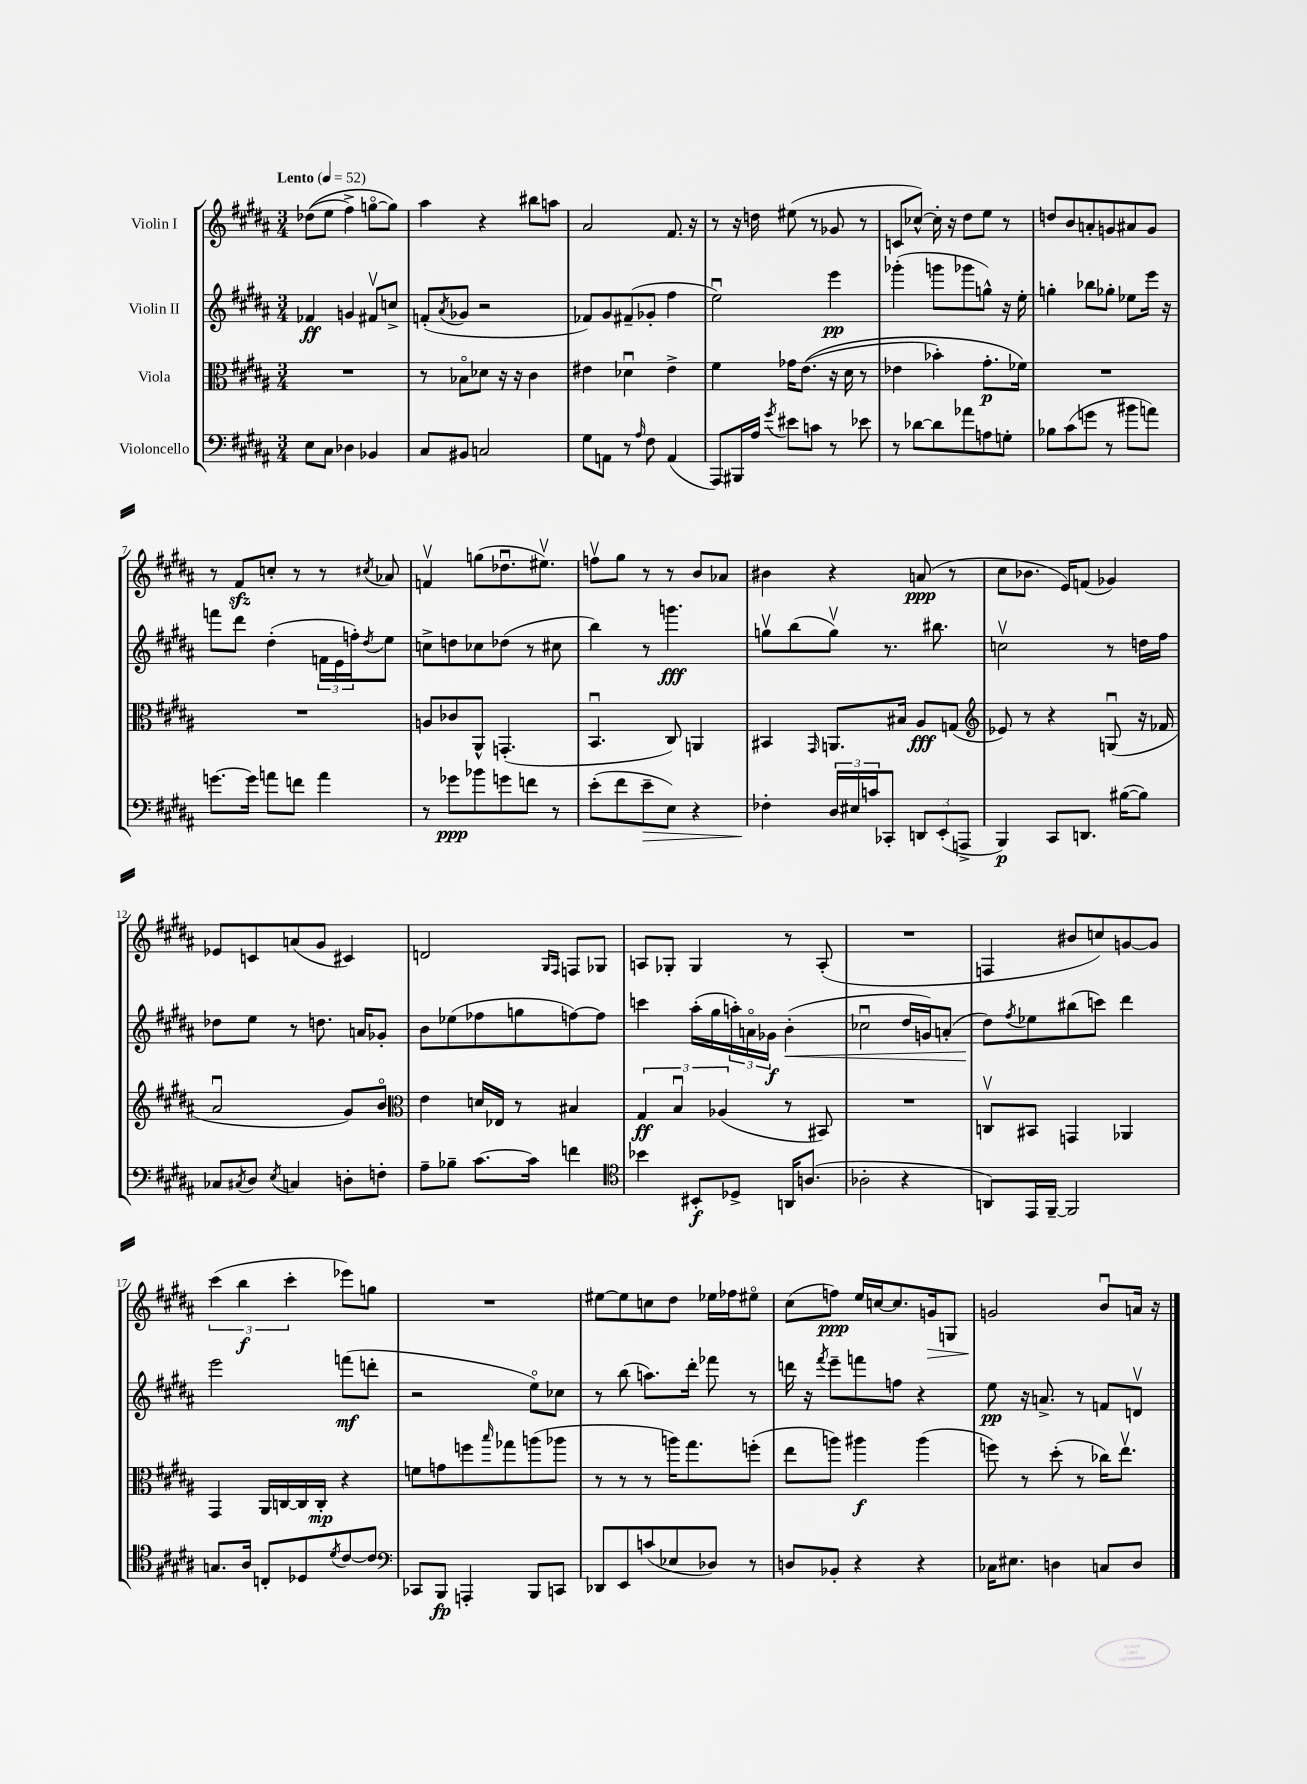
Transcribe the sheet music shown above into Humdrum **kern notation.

**kern	**kern	**kern	**kern
*staff4	*staff3	*staff2	*staff1
*clefF4	*clefC3	*clefG2	*clefG2
*k[f#c#g#d#a#]	*k[f#c#g#d#a#]	*k[f#c#g#d#a#]	*k[f#c#g#d#a#]
*M3/4	*M3/4	*M3/4	*M3/4
*MM52	*MM52	*MM52	*MM52
8E\L	2.r	4f-/	&((8dd-\L
8C#\J	.	.	8ee\J
4D-\	.	4g/	4ff#^\)
4BB-/	.	8f#v/L	[8ggo\L
.	.	8cc^/J	8gg\]J&)
=	=	=	=
8C#/L	8r	(8f'/L	4aa#\
.	.	8qa#/	.
8BB#/J	8B-o\L	8g-/J	.
2C/	8d-\J	2r	4r
.	16r	.	.
.	16r	.	.
.	4c#\	.	8bb#\L
.	.	.	8aa\J
=	=	=	=
8G#\L	4e#\	8f-/L)	2a#/
8AA\J	.	8g#/	.
8r	4d-u\	(8f#~/	.
16qqA#/	.	.	.
8F#\	.	8g-'/J	.
(4AA/	4e#^\	4ff#\	8.f#/
.	.	.	16r
=	=	=	=
8AAA#/L)	4f#\	2eeu\)	8r
16BBB#/L	.	.	16r
16A#/JJ	.	.	16dd\
8qg#/	.	.	.
8e#\L	16g-\LK	.	(8ee#\
.	&((8.e\J	.	.
8c\J	.	.	8r
8r	16r	4eee\	8g-/
.	16d#\	.	.
8e-\	8r	.	8r
=	=	=	=
8r	4e-\	(4ggg-'\	8c/L
[8d-\L	.	.	[8cc-^^/J)
8d-\]	4b-'\)	8ggg\L	16cc-'\]
.	.	.	16r
8a-\	.	8ggg-\	8dd#\L
8A\	8.g#'\L	8gg^^\J)	8ee\J
8G'\J	.	16r	8r
.	16f-\Jk&)	16ee'\	.
=	=	=	=
8B-\L	2.r	4gg'\	8dd/L
(8c#\	.	.	8b/
8g\J	.	8bb-\L	8a'/
8r	.	8gg-'\J	8g/
8b#\L	.	8ee-\L	8a#/
8a\J)	.	16eee\Jk	8g/J
.	.	16r	.
=	=	=	=
[8.g\L	2.r	8fff\L	8r
.	.	8ddd#\J	8f#/L
16g\]Jk	.	.	.
8a\L	.	(4dd#'\	8cc'/J
8f\J	.	.	8r
4a\	.	24f\LL	8r
.	.	24e\	.
.	.	24ff'\J)	.
.	.	8qdd#/	8qcc#/
.	.	8ee\J	8a-/
=	=	=	=
8r	8A/L	8cc^\L	4fv/
8g-\L	8c-/	8dd\	.
8b-\	8AA#^^/J	8cc-\	(8gg\L
8g\	(4.GG'/	(8dd-\J	8.dd-u\
8f\J	.	8r	.
.	.	.	8.ee#v\J)
8r	.	8cc#\	.
=	=	=	=
(8e'\L	4.BBu/	4bb\)	8ffv\L
8f#\	.	.	8gg#\J
8e~\	.	8r	8r
8E\J)	8C#/)	4.ggg\	8r
4r	4AA/	.	8b/L
.	.	.	8a-/J
=	=	=	=
4F-'\	4BB#/	8ggv\L	4b#\
.	.	(8bb\	.
.	16qqGG#/	.	.
24D#/LL	8.AA/L	8ggv\J)	4r
24E#/	.	.	.
24c/J	.	.	.
8CC-'/J	.	8.r	.
.	16B#/Jk	.	.
12DD/L	8A#/L	.	(8a/
.	.	8.bb#\	.
(12EE'/	.	.	.
.	(8G/J	.	8r
12AAA^/J	.	.	.
=	=	=	=
*	*clefG2	*	*
4BBB/)	8e-/)	2ccv\	8cc#\L
.	8r	.	8.b-\J
8CC#/L	4r	.	.
.	.	.	16e/LK)
8.DD/J	.	.	(8f/J
.	(8Gu/	8r	4g-/)
([16B#\LK	.	.	.
8B#\]J)	16r	16dd\LL	.
.	16f-/	16ff#\JJ	.
=	=	=	=
8C-/L	2a#u/	8dd-\L	8e-/L
8qC#/	.	.	.
8D#/J	.	8ee\J	8c/
8qE/	.	.	.
4C/	.	8r	(8a/
.	.	8.dd\	8g#/J
8D'\L	8g#/L)	.	4c#/)
.	.	16a/LK	.
8F'\J	8bo/J	8g-'/J	.
=	=	=	=
*	*clefC3	*	*
8A#~\L	4e\	8b\L	2d/
8B-~\J	.	(8ee-\	.
[8.c#\L	16d/LL	8ff-\	.
.	16E-/JJ	.	.
.	8r	8gg\	.
16c#\]Jk	.	.	.
.	.	.	16qqG#/LL
.	.	.	16qqF#/JJ
4f\	4B#/	[8ff\)	8F/L
.	.	8ff\]J	8G-/J
=	=	=	=
*clefC4	*	*	*
4b-\	6G#/	4ccc\	8A/L
.	.	.	8G-'/J
.	6Bu/	.	.
8BB#'/L	.	(16aa#'\LL	4G-/
.	.	16gg#\	.
.	(6A-/	.	.
8D-^/J	.	24aa'\)	.
.	.	24ao\	.
.	.	24g-\JJ	.
16AA/LK	8r	(4b'\	8r
(8.A/J	.	.	.
.	8BB#/)	.	(8A'/
=	=	=	=
2A-'\	2.r	2cc-u\	2.r
4r	.	16dd#/LL	.
.	.	16g/J)	.
.	.	(8a'/J	.
=	=	=	=
8AA/L)	8Cv/L	8dd#\L)	4F/
.	.	8qff#/	.
16EE/L	8BB#/J	8ee-\	.
[16FF#~/JJ	.	.	.
2FF#/]	4GG/	(8bb#\	8b#/L
.	.	8ccc\J)	8cc/)
.	4AA-/	4ddd#\	[8g/
.	.	.	8g/]J
=	=	=	=
8.G/L	4GG#/	2eee\	(6ccc#\
.	.	.	6bb\
16A#/Jk	.	.	.
8C'/L	16AA#/LL	.	.
.	[16C/	.	.
.	.	.	6ccc#'\
8D-/	16C/]	.	.
.	16C'/JJ	.	.
8qd#/	.	.	.
[8c#/	4r	(8fff\L	8eee-\L)
8c#/]J	.	8ddd'\J	8gg\J
=	=	=	=
*clefF4	*	*	*
8CC-/L	8f\L	2r	2.r
8BBB/J	8g\	.	.
4AAA'/	8ff\	.	.
.	16qqbb/	.	.
.	8gg-\	.	.
8BBB/L	(8aa\	8eeo\L)	.
8CC/J	8aa-\J	8cc-\J	.
=	=	=	=
8DD-/L	8r	8r	[8ee#\L
8EE/	8r	(8bb\	8ee#\]
(8c/	8r	8.aa\L)	8cc\
8E-/	16aa\LK)	.	8dd#\J
.	8.gg#\	16ddd#'\Jk	.
8D-/J)	.	8fff-\	16ee-\LL
.	.	.	16ff-\J
8r	(8ff'\J	8r	8ee#o\J
=	=	=	=
8D/L	8ee\L	16ddd\	(8cc#\L
.	.	16r	.
.	.	8qfff#/	.
8BB-'/J	8aa\J)	8eee~\L	8ff\J)
4r	4aa#\	8fff\	16ee/LL
.	.	.	[16cc/J
.	.	8ff\J	8.cc/]
4r	(4aa#\	4r	.
.	.	.	16g/k
.	.	.	8G/J
=	=	=	=
16C-\LK	8ff\)	8ee\	2g/
8.E#\J	.	.	.
.	8r	16r	.
.	.	8.a^/	.
4D\	(8dd#'\	.	.
.	8r	8r	.
8C/L	16cc-\LK)	8f/L	8bu/L
.	8.eev\J	.	.
8D/J	.	8dv/J	16a/Jk
.	.	.	16r
==	==	==	==
*-	*-	*-	*-
